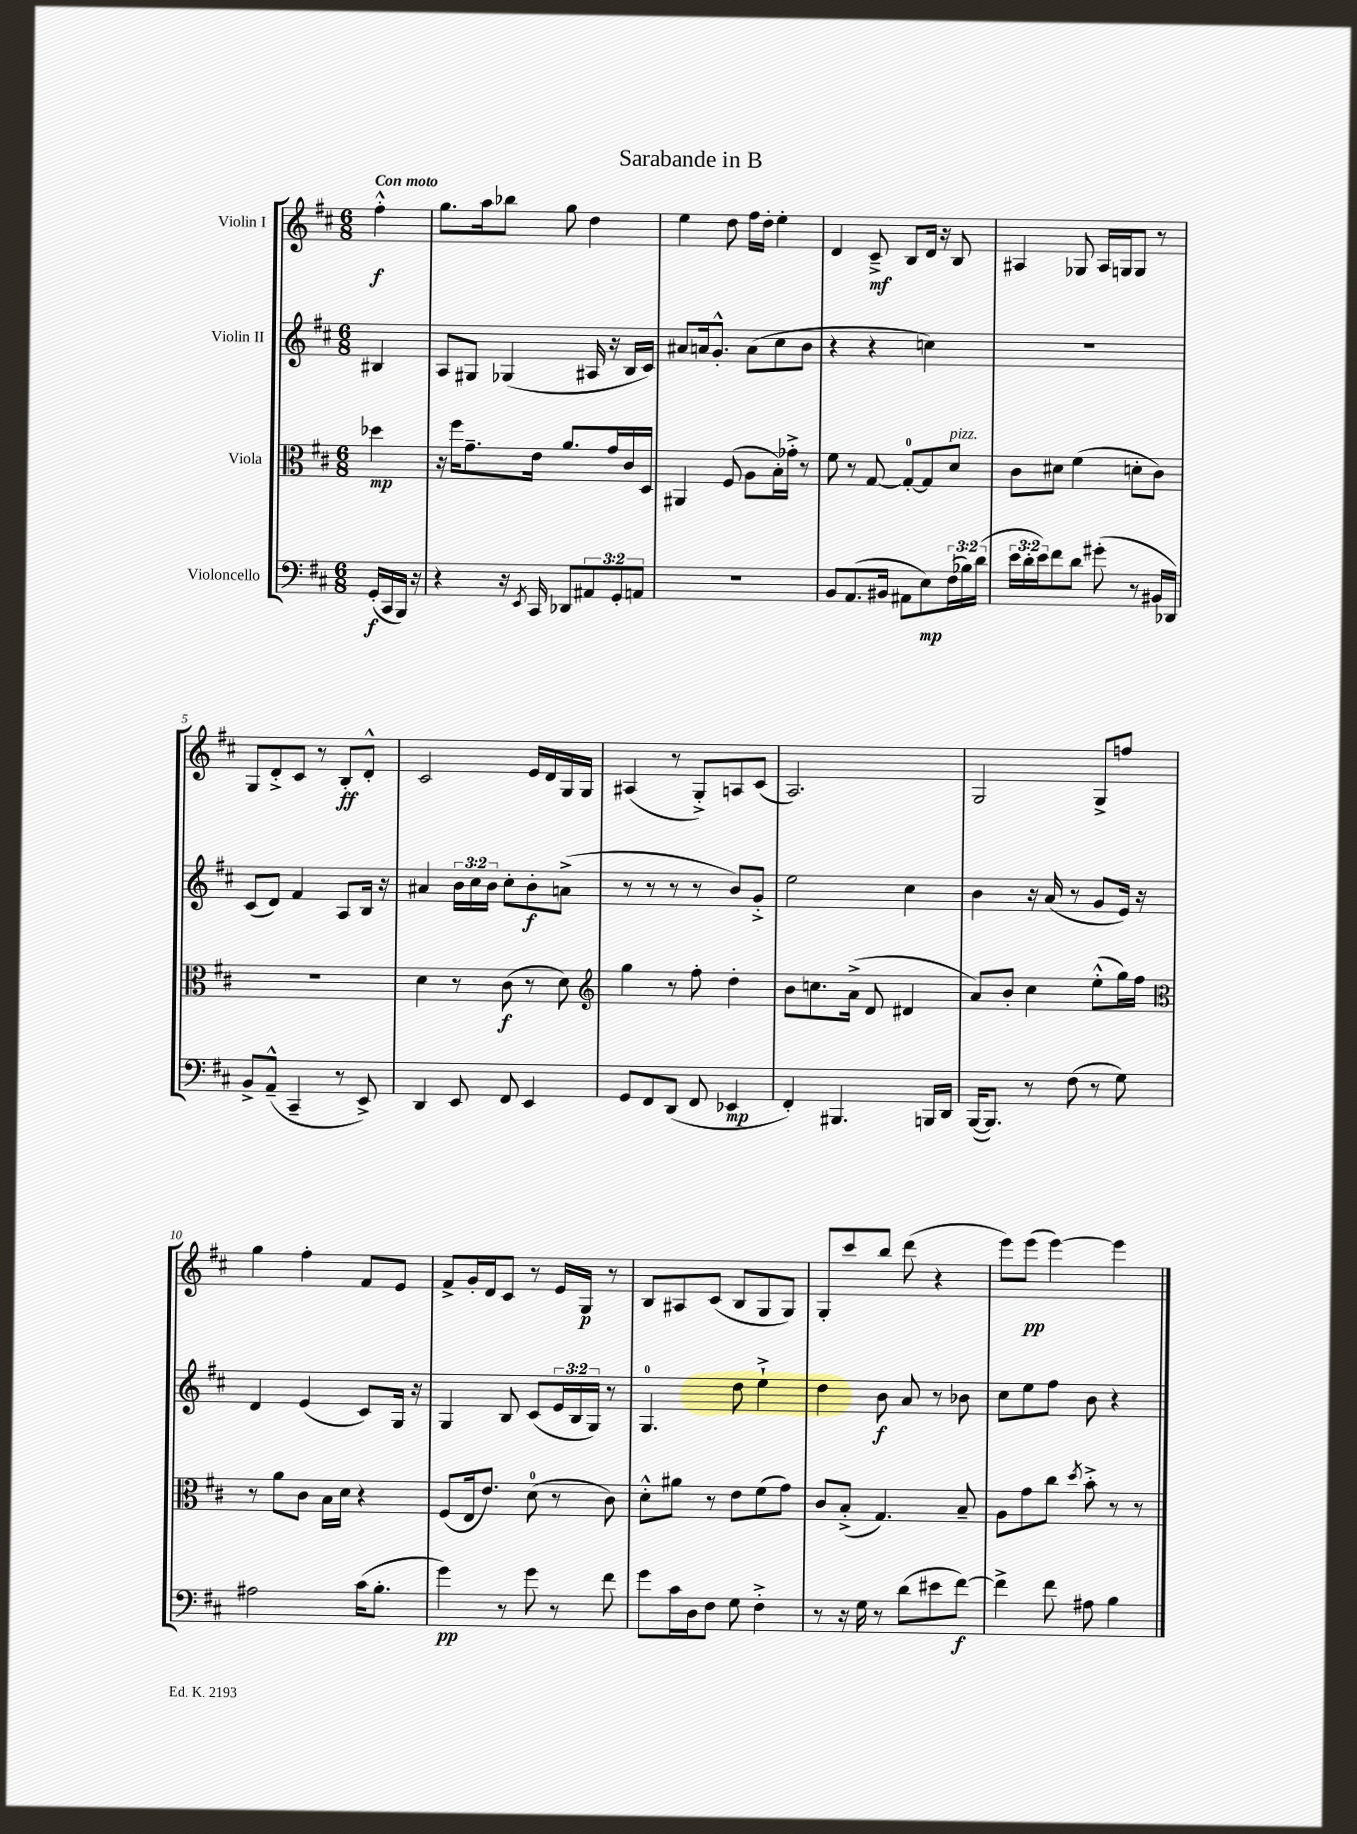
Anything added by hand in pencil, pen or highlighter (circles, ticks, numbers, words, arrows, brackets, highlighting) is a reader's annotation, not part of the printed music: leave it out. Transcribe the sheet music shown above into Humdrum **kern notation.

**kern	**dynam	**kern	**dynam	**kern	**dynam	**kern	**dynam
*part4	*part4	*part3	*part3	*part2	*part2	*part1	*part1
*staff4	*staff4	*staff3	*staff3	*staff2	*staff2	*staff1	*staff1
*I"Violoncello	*	*I"Viola	*	*I"Violin II	*	*I"Violin I	*
*clefF4	*	*clefC3	*	*clefG2	*	*clefG2	*
*k[f#c#]	*	*k[f#c#]	*	*k[f#c#]	*	*k[f#c#]	*
*M6/8	*	*M6/8	*	*M6/8	*	*M6/8	*
=	=	=	=	=	=	=	=
!	!	!	!	!	!	!LO:TX:a:B:t=Con moto	!
(16GG'/LL	f	4dd-X\	mp	4B#X/	.	4ff#'^^\	f
16CC#/	.	.	.	.	.	.	.
16BBB/JJ)	.	.	.	.	.	.	.
16r	.	.	.	.	.	.	.
=1	=1	=1	=1	=1	=1	=1	=1
4r	.	16r	.	8A/L	.	8.gg\L	.
.	.	16ff#\KL	.	.	.	.	.
.	.	8.g~\	.	8G#X/J	.	.	.
.	.	.	.	.	.	16aa\k	.
16r	.	.	.	(4G-X/	.	8bb-X\J	.
8qEE/	.	.	.	.	.	.	.
16CC#/	.	16e\Jk	.	.	.	.	.
8DD-X/L	.	8.a/L	.	.	.	8gg\	.
12AA#X/	.	.	.	16A#X/	.	4dd\	.
.	.	16g/L	.	16r	.	.	.
12GG'/	.	.	.	.	.	.	.
.	.	16c#/	.	16B/LL	.	.	.
12AAn/J	.	.	.	.	.	.	.
.	.	16D/JJ	.	16c#/JJ)	.	.	.
=2	=2	=2	=2	=2	=2	=2	=2
2.r	.	4AA#X/	.	8a#X/L	.	4ee\	.
.	.	.	.	16an/k	.	.	.
.	.	.	.	8.g'^^/J	.	.	.
.	.	(8F#/	.	.	.	8dd\	.
.	.	8A\L	.	(8a\L	.	16ff#\LL	.
.	.	.	.	.	.	16dd'\JJ	.
.	.	16B'\L)	.	8cc#\	.	4ee'\	.
.	.	16g-X'^\JJ	.	.	.	.	.
.	.	8r	.	8b\J	.	.	.
=3	=3	=3	=3	=3	=3	=3	=3
8BB/L	.	8f#\	.	4r	.	4d/	.
(8.AA/	.	8r	.	.	.	.	.
.	.	[8G/	.	4r	.	8c#~^/	mf
16BB#X/Jk	.	.	.	.	.	.	.
8AA#X\L	.	8G'/L_	.	.	.	8B/L	.
8E\)	mp	8G/]	.	4ccn\)	.	16d/Jk	.
.	.	.	.	.	.	16r	.
!	!	!LO:TX:a:i:t=pizz.	!	!	!	!	!
(24F#\L	.	8d/J	.	.	.	8B/	.
24B-X\)	.	.	.	.	.	.	.
(24d\JJ	.	.	.	.	.	.	.
=4	=4	=4	=4	=4	=4	=4	=4
24e\LL	.	8c#\L	.	2.r	.	4A#X/	.
24d'\	.	.	.	.	.	.	.
24e\J)	.	.	.	.	.	.	.
8f#\	.	8d#X\J	.	.	.	.	.
8d\J	.	(4f#\	.	.	.	8G-X/	.
(8g#X'\	.	.	.	.	.	16A#/LL	.
.	.	.	.	.	.	16Gn/J	.
8r	.	8dn'\L	.	.	.	8G/J	.
16BB#X/LL	.	8c#\J)	.	.	.	8r	.
16DD-X/JJ)	.	.	.	.	.	.	.
!!LO:LB:g=z
=5	=5	=5	=5	=5	=5	=5	=5
8BB^/L	.	2.r	.	(8c#/L	.	8G/L	.
(8AA~^^/J	.	.	.	8d/J)	.	8d'^/	.
4CC#~/	.	.	.	4f#/	.	8c#/J	.
.	.	.	.	.	.	8r	.
8r	.	.	.	8A/L	.	8B'/L	ff
8EE^/)	.	.	.	16B/Jk	.	8d'^^/J	.
.	.	.	.	16r	.	.	.
=6	=6	=6	=6	=6	=6	=6	=6
4DD/	.	4d\	.	4a#X/	.	2c#/	.
8EE/	.	8r	.	24b\LL	.	.	.
.	.	.	.	24cc#\	.	.	.
.	.	.	.	24b\JJ	.	.	.
8FF#/	.	(8c#\	f	8cc#'\L	.	.	.
4EE/	.	8r	.	8b'\	f	16e/LL	.
.	.	.	.	.	.	16d/	.
.	.	8d\)	.	(8an^\J	.	16G/	.
.	.	.	.	.	.	16G/JJ	.
=7	=7	=7	=7	=7	=7	=7	=7
*	*	*clefG2	*	*	*	*	*
8GG/L	.	4gg\	.	8r	.	(4A#X/	.
8FF#/	.	.	.	8r	.	.	.
(8DD/J	.	8r	.	8r	.	8r	.
8FF#/	.	8ff#'\	.	8r	.	8G'^/L)	.
4EE-X/	mp	4dd'\	.	8b/L)	.	8An/	.
.	.	.	.	8g'^/J	.	(8c#/J	.
=8	=8	=8	=8	=8	=8	=8	=8
4FF#'/)	.	8b\L	.	2ee\	.	2.A/)	.
.	.	8.ccn\	.	.	.	.	.
4.BBB#X/	.	.	.	.	.	.	.
.	.	(16a^\Jk	.	.	.	.	.
.	.	8d/	.	.	.	.	.
.	.	4d#X/	.	4cc#\	.	.	.
16BBBn/LL	.	.	.	.	.	.	.
16DD/JJ	.	.	.	.	.	.	.
=9	=9	=9	=9	=9	=9	=9	=9
([16BBB/KL	.	8a/L)	.	4b\	.	2G/	.
8.BBB/J])	.	.	.	.	.	.	.
.	.	8b'/J	.	.	.	.	.
8r	.	4cc#\	.	16r	.	.	.
.	.	.	.	(16a/	.	.	.
(8F#\	.	.	.	8r	.	.	.
8r	.	(8ee'^^\L	.	8g/L	.	8G^/L	.
8G\)	.	16gg\L)	.	16e/Jk)	.	8ffn/J	.
.	.	16ff#\JJ	.	16r	.	.	.
!!LO:LB:g=z
=10	=10	=10	=10	=10	=10	=10	=10
*	*	*clefC3	*	*	*	*	*
2A#X\	.	8r	.	4d/	.	4gg\	.
.	.	8a\L	.	.	.	.	.
.	.	8c#\J	.	(4e/	.	4ff#'\	.
.	.	16B\LL	.	.	.	.	.
.	.	16d\JJ	.	.	.	.	.
(16c#\KL	.	4r	.	8c#/L)	.	8f#/L	.
8.B'\J	.	.	.	.	.	.	.
.	.	.	.	16G/Jk	.	8e/J	.
.	.	.	.	16r	.	.	.
=11	=11	=11	=11	=11	=11	=11	=11
4g\)	pp	(8F#/L	.	4G/	.	8f#^/L	.
.	.	16E/k	.	.	.	16g'/L	.
.	.	8.e/J)	.	.	.	16d/J	.
8r	.	.	.	8B/	.	8c#/J	.
8g\	.	(8d\	.	(8c#/L	.	8r	.
8r	.	8r	.	24e/L	.	16e/LL	.
.	.	.	.	24B/	.	.	.
.	.	.	.	.	.	16G/JJ	p
.	.	.	.	24G/JJ)	.	.	.
8f#\	.	8c#\)	.	8r	.	8r	.
=12	=12	=12	=12	=12	=12	=12	=12
8g\L	.	8d'^^\L	.	4.G/	.	8B/L	.
16c#\L	.	8a#X\J	.	.	.	8A#X/	.
16D\J	.	.	.	.	.	.	.
8F#\J	.	8r	.	.	.	(8c#/J	.
8G\	.	8e\L	.	8dd\	.	8B/L	.
4F#'^\	.	(8f#\	.	4ee`^\	.	8G/	.
.	.	8g\J)	.	.	.	8G/J)	.
=13	=13	=13	=13	=13	=13	=13	=13
8r	.	8c#/L	.	4dd\	.	8G'/L	.
16r	.	(8B'^/J	.	.	.	8ccc#/	.
16G\	.	.	.	.	.	.	.
8r	.	4.G/)	.	8b\	f	8bb/J	.
(8d\L	.	.	.	8a/	.	(8ddd\	.
8e#X\	.	.	.	8r	.	4r	.
[8f#\J)	f	8B~/	.	8b-X\	.	.	.
=14	=14	=14	=14	=14	=14	=14	=14
4f#^\]	.	8A\L	.	8cc#\L	.	8eee\L)	.
.	.	8g\	.	8ee\	.	(8eee\J	pp
8f#\	.	8cc#\J	.	8ff#\J	.	[4eee\)	.
.	.	8qdd/	.	.	.	.	.
8A#X\	.	8b'^\	.	8b\	.	.	.
4B\	.	8r	.	4r	.	4eee\]	.
.	.	8r	.	.	.	.	.
==	==	==	==	==	==	==	==
*-	*-	*-	*-	*-	*-	*-	*-
